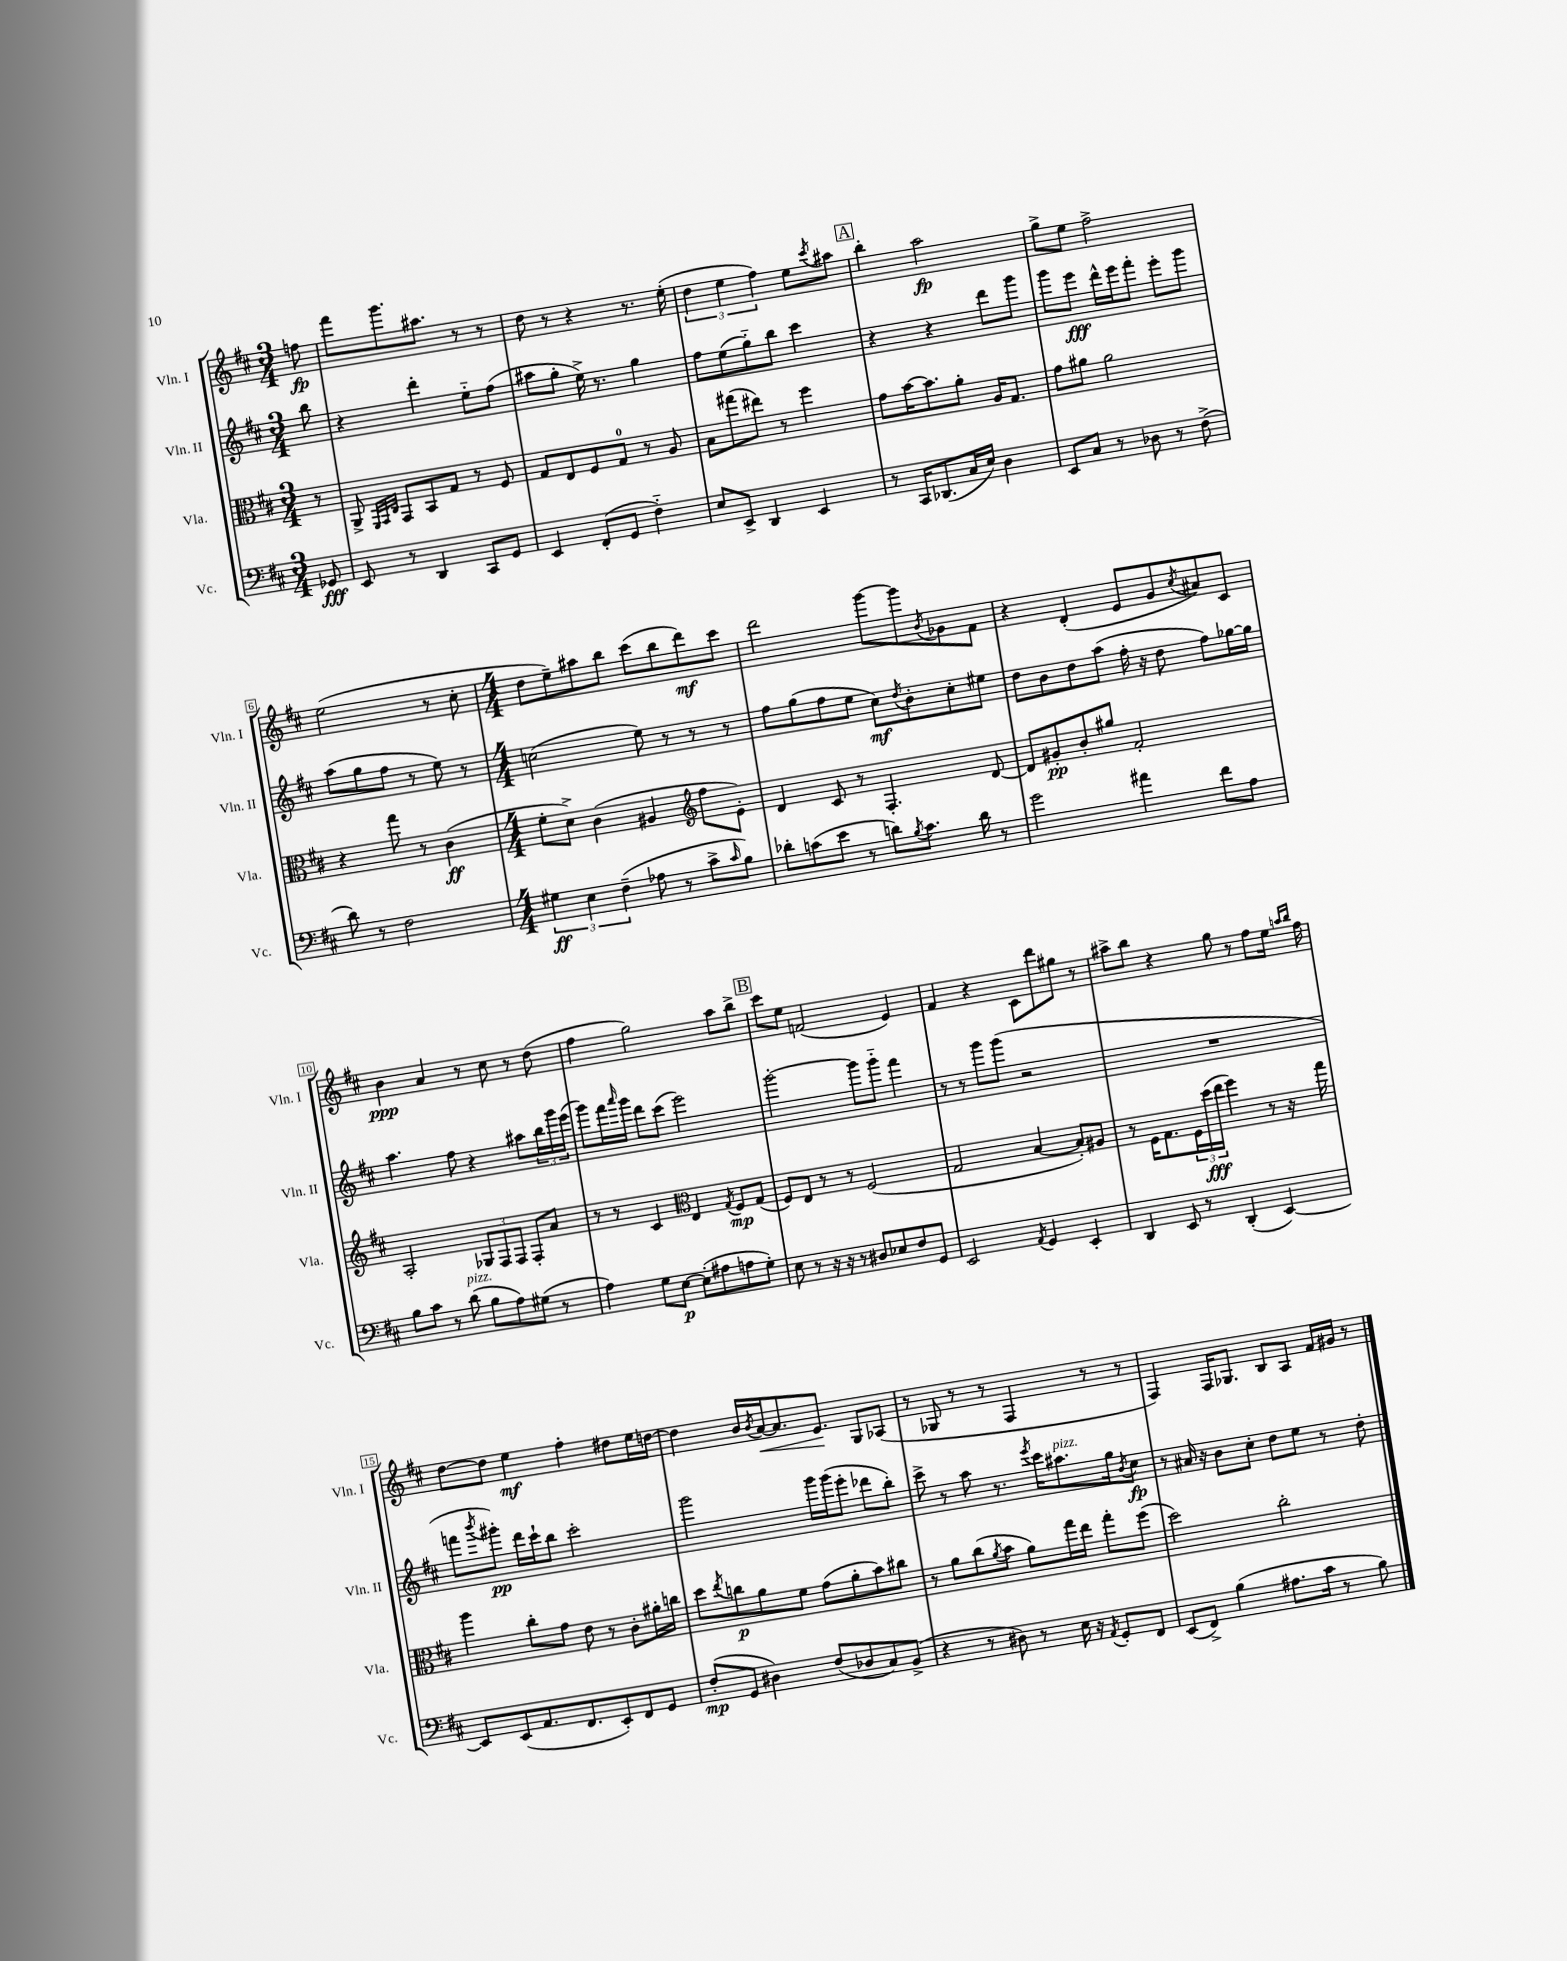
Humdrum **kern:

**kern	**kern	**kern	**kern
*staff4	*staff3	*staff2	*staff1
*clefF4	*clefC3	*clefG2	*clefG2
*k[f#c#]	*k[f#c#]	*k[f#c#]	*k[f#c#]
*M3/4	*M3/4	*M3/4	*M3/4
8GG-	8r	8bb	8ff
=	=	=	=
8EE	8AA^	4r	8fff#
.	32qqFF#	.	.
.	32qqGG	.	.
.	32qqC#	.	.
8r	8GG	.	8.ggg
4DD	8BB	4ddd'	.
.	.	.	8.aa#
.	8G	.	.
8CC#	8r	8ee'~	8r
8GG	8F#	(8ff#	8r
=	=	=	=
4EE	8G	8aa#	8dd
.	8E	8gg'	8r
(8FF#'	8F#	16ee^)	4r
.	.	8.r	.
8GG	8G	.	.
4F#'~)	8r	4gg	8.r
.	8A	.	.
.	.	.	(16ee'
=	=	=	=
8E	8B	8ff#	6dd
8EE^	(8gg#	(8ee	.
.	.	.	6ee
4DD	8ee#)	8gg'~)	.
.	.	.	6ff#)
.	8r	8bb	.
4EE	4ff#	4ccc#	8ee
.	.	.	8qccc#
.	.	.	8aa#
=	=	=	=
8r	8g	4r	4bb'
16CC#	[16b	.	.
(8.DD-	8.b]	.	.
.	.	4r	2aa
16C#	8a'	.	.
16E)	.	.	.
4D	16A	8ddd	.
.	8.G	.	.
.	.	8ggg	.
=	=	=	=
8EE	8g	8ggg	8gg^
8C#	8a#	8eee	8ee
8r	2a#	16ddd^^	2ff#^
.	.	16eee	.
8D-	.	8fff#'	.
8r	.	8eee'	.
(8F#^	.	8ggg	.
=	=	=	=
8d)	4r	(8aa	(2ee
8r	.	8gg	.
2F#	8gg	8ff#	.
.	8r	8r	.
.	(4c#	8ee)	8r
.	.	8r	8cc#'
=	=	=	=
*M4/4	*M4/4	*M4/4	*M4/4
6G#	8f#'	(2cc	8dd
.	8d^)	.	8ee~)
6E	.	.	.
.	(4c#	.	8aa#
(6F#~	.	.	.
.	.	.	8bb
8A-	4A#	8ee)	(8ccc#
8r	.	8r	8bb
*	*clefG2	*	*
8c#^	8ff#	8r	8ddd)
16qqc#	.	.	.
8B)	8e')	8r	8ccc#
=	=	=	=
8d-'	4d	8ff#	2ddd
(8c	.	(8gg	.
8e	8c#	8ff#	.
8r	8r	8ee	.
8d)	4.F#'	8cc#)	[8ggg
8qB	.	8qdd	.
8.c	.	8b'	8ggg]
.	.	.	8qb
.	.	8cc#'	8g-
16d	.	.	.
8r	[8d	8ee#	8f#
=	=	=	=
2g	8d]	8dd	4r
.	8g#'	8b	.
.	8b'	8dd	(4d'
.	8gg#	(8aa	.
4a#	2f#'	16ff#'	8e
.	.	16r	.
.	.	8dd	8g
.	.	.	8qcc#
8f#	.	8ff#)	8a#)
8A	.	[16gg-	8c#
.	.	16gg-]	.
=	=	=	=
8B	2A'	4.aa	4b
8c#	.	.	.
8r	.	.	4a
(8d	.	8ff#	.
8B	12G-	4r	8r
.	12F#	.	.
8A)	.	.	8cc#
.	12F#	.	.
(8G#	8F#'	8aa#	8r
8r	8a	24bb	(8dd
.	.	24ggg	.
.	.	(24eee	.
=	=	=	=
4A)	8r	8ggg)	4ff#
.	8r	16fff#	.
.	.	16qqaaa	.
.	.	16ggg	.
8G	4c#	8ddd	2gg)
[8E	.	(8ccc#	.
*	*clefC3	*	*
(8E']	4E	2eee)	.
8A#	.	.	.
.	8qG	.	.
8A	8F#	.	8aa
8G')	(8G	.	8bb^
=	=	=	=
8E	8F#)	[2ggg'	8ccc#
8r	8E	.	8ee
16r	8r	.	(2f
16r	.	.	.
8r	8r	.	.
8D#	(2F#	8ggg]	.
8E-	.	8ggg'~	.
8F#	.	4fff#	4e)
8GG	.	.	.
=	=	=	=
2EE	2G	8r	4f#
.	.	8r	.
.	.	8ggg	4r
.	.	(8ggg	.
8qAA	.	.	.
4GG	[4B	2r	8c#
.	.	.	8ddd
4EE'	8B'])	.	8gg#
.	8A#	.	8r
=	=	=	=
4DD	8r	1r	8aa#^
.	16F#	.	8bb
.	8.G	.	.
8EE	.	.	4r
8r	24F#	.	.
.	(24dd	.	.
.	24ee	.	.
(4DD'	4ff#)	.	8gg
.	.	.	8r
[4EE)	8r	.	8ff#
.	16r	.	16ee
.	.	.	16qqaa
.	.	.	16qqbb
.	16gg	.	16ff#
=	=	=	=
8EE]	4aa	8fff	[8dd
.	.	8qbbb	.
(8EE	.	8ggg#')	8dd]
8.AA	8cc#'	16ddd	4ee
.	.	16ccc#`	.
.	8g	8bb	.
8.FF#	.	.	.
.	8e	2ccc#'	4ff#'
8EE')	8r	.	.
8FF#	8c#'	.	8dd#
8GG	16a#'	.	16ee
.	16cc	.	[16dd
=	=	=	=
(8F#'	8dd	2ggg	4dd]
.	8qee	.	.
8GG	8cc	.	.
4D#)	8a	.	16b
.	.	.	8qb
.	.	.	[16a
.	8f#	.	8.a]
(8F#	(8g	16ggg	.
.	.	(16ggg	8.e
8D-	8a'	8eee'	.
8C#)	8b)	8ddd-	8G
(8BB^	8cc#	8bb')	(8A-
=	=	=	=
4r	8r	8ccc#^	8r
.	8a	8r	8G-
8r	(8cc#	8aa	8r
.	8qa	.	.
8D#)	8b	8.r	8r
8r	8a)	.	4F#
.	.	8qeee	.
.	.	16ccc#	.
16E	16gg	8.aa#	.
16r	16ee	.	.
8qAA	.	.	.
8GG'	8gg'	.	8r
.	.	16gg	.
.	.	8qb	.
8FF#	(8ff#	8cc#	8r
=	=	=	=
(8EE	2dd)	8r	4F#)
8FF#^)	.	16a#	.
.	.	16r	.
(4B	.	8b	16F#
.	.	.	8.G-
.	.	8cc#'	.
8.A#	2cc#'	8dd	8B
.	.	8ee	8A
16c#	.	.	.
8r	.	8r	16f#
.	.	.	16g#
8B)	.	8dd'	8r
==	==	==	==
*-	*-	*-	*-
